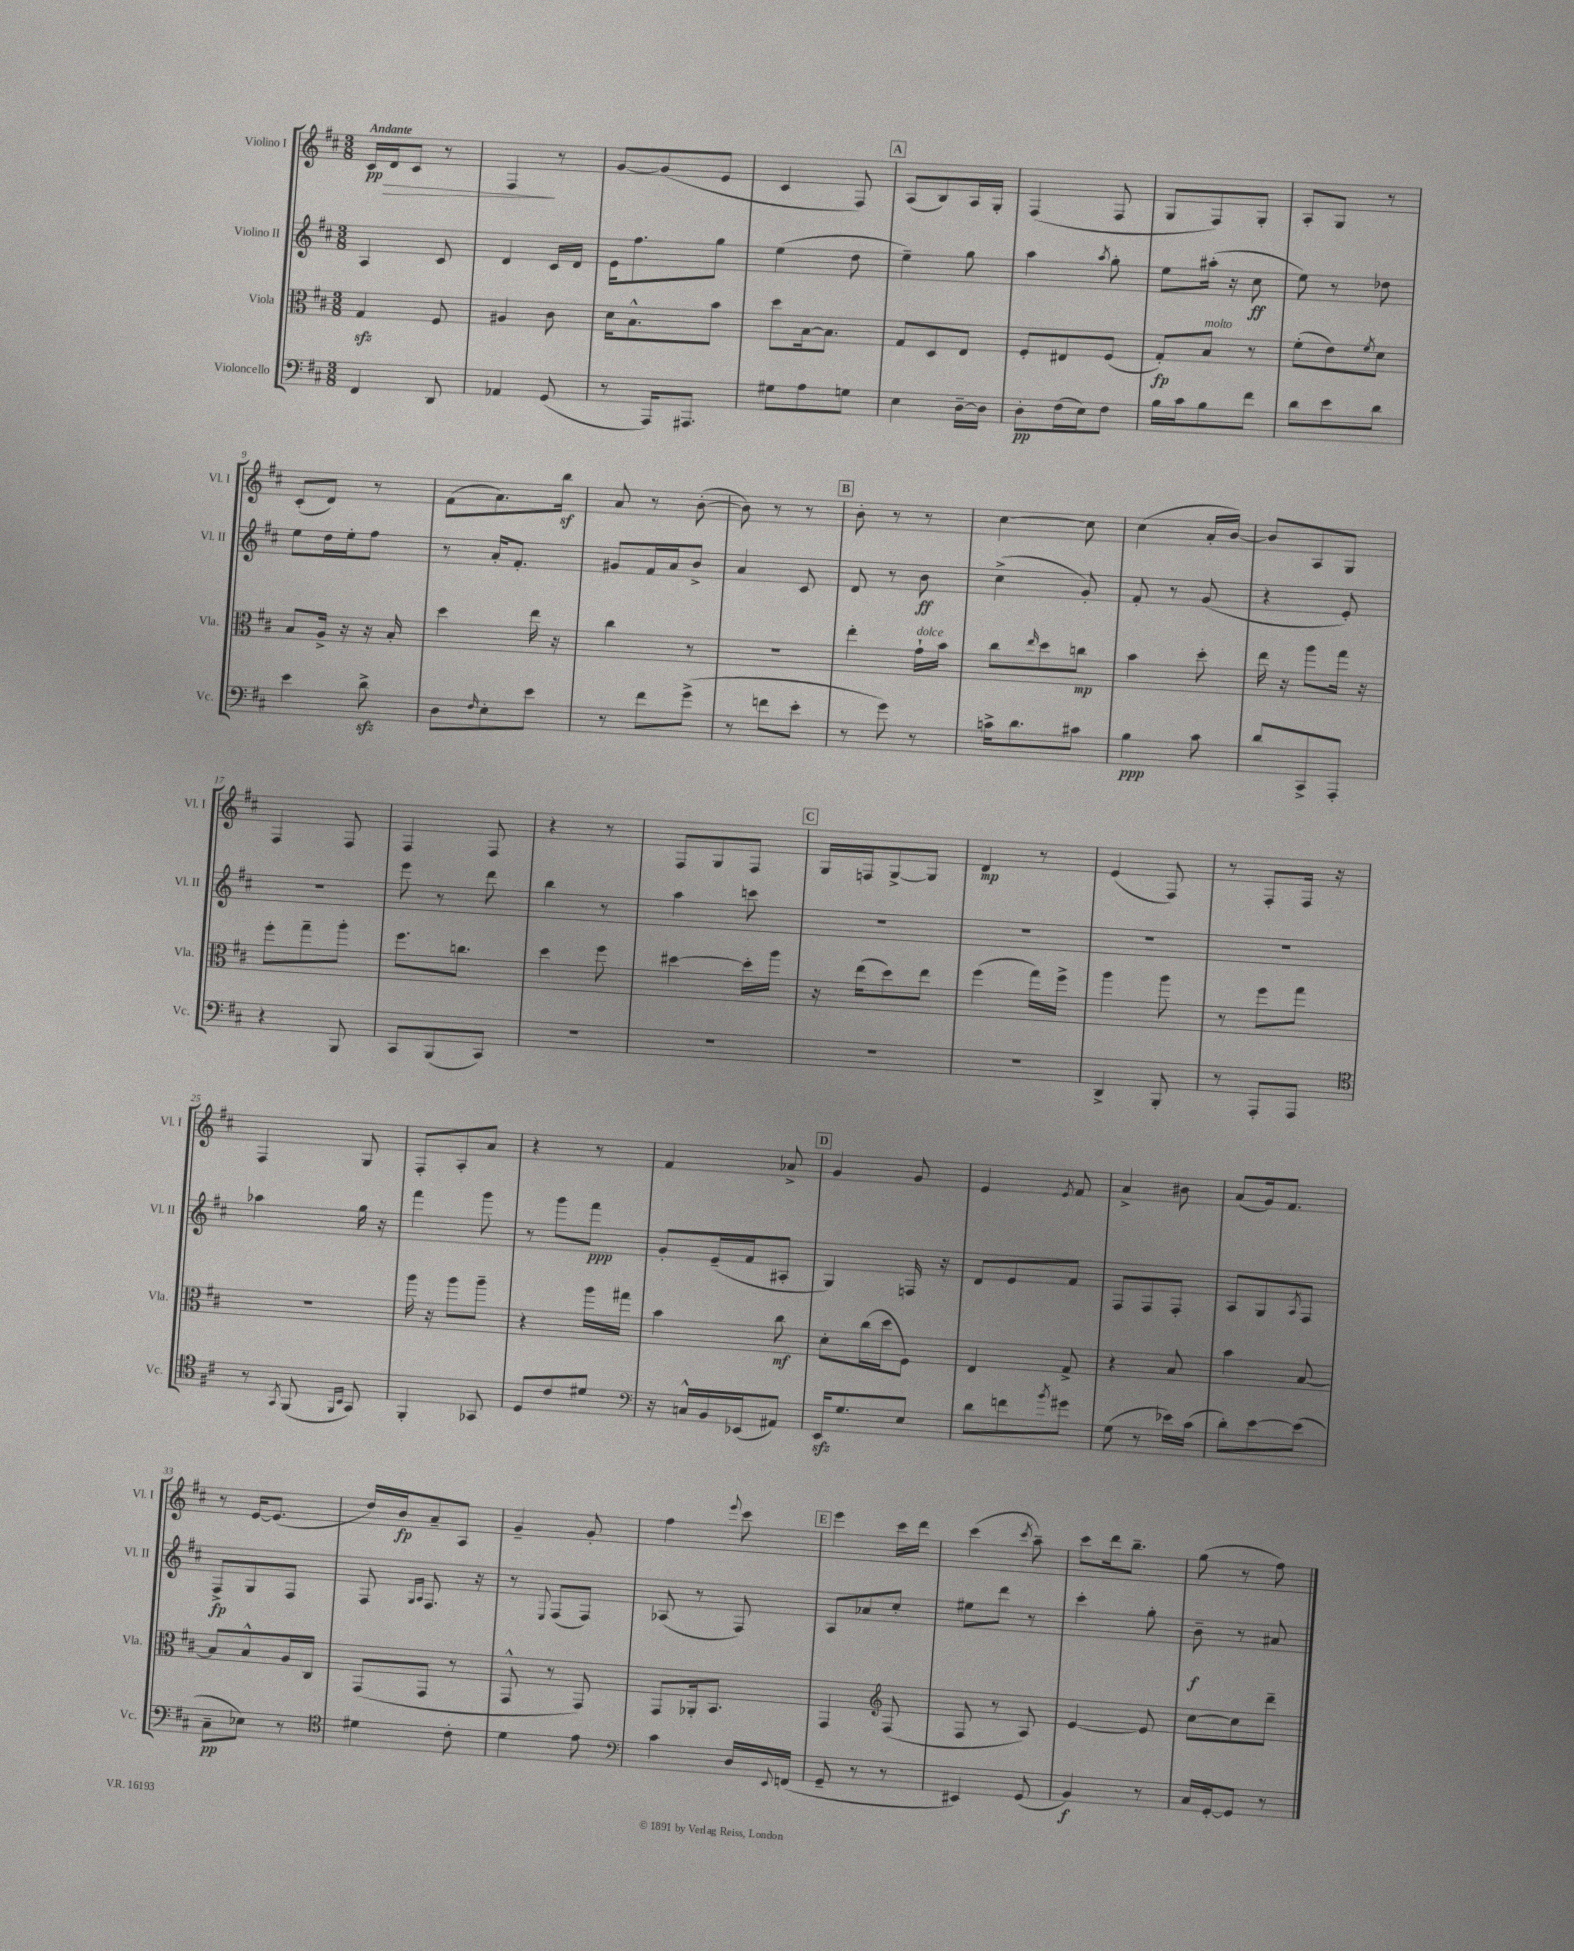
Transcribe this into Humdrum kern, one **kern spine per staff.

**kern	**dynam	**kern	**dynam	**kern	**dynam	**kern	**dynam
*part4	*part4	*part3	*part3	*part2	*part2	*part1	*part1
*staff4	*staff4	*staff3	*staff3	*staff2	*staff2	*staff1	*staff1
*I"Violoncello	*	*I"Viola	*	*I"Violino II	*	*I"Violino I	*
*I'Vc.	*	*I'Vla.	*	*I'Vl. II	*	*I'Vl. I	*
*clefF4	*	*clefC3	*	*clefG2	*	*clefG2	*
*k[f#c#]	*	*k[f#c#]	*	*k[f#c#]	*	*k[f#c#]	*
*M3/8	*	*M3/8	*	*M3/8	*	*M3/8	*
=1	=1	=1	=1	=1	=1	=1	=1
!	!	!	!	!	!	!LO:TX:a:B:t=Andante	!
!	!	!	!	!	!	!	!LO:HP:b
4FF#/	.	4Gzz/	.	4A/	.	16c#/LL	> pp
.	.	.	.	.	.	16d/J	.
.	.	.	.	.	.	8c#/J	.
8DD/	.	8F#/	.	8c#/	.	8r	.
=2	=2	=2	=2	=2	=2	=2	=2
4AA-X/	.	4A#X/	.	4d/	.	4F#/	.
(8GG/	.	8c#\	.	16c#/LL	.	8r	]
.	.	.	.	16d/JJ	.	.	.
=3	=3	=3	=3	=3	=3	=3	=3
8r	.	16d\KL	.	16e\KL	.	[8g/L	.
.	.	8.B^^\	.	8.ff#\	.	.	.
16AAA/KL)	.	.	.	.	.	(8g/]	.
8.AAA#X/J	.	.	.	.	.	.	.
.	.	8b\J	.	8gg\J	.	8e/J	.
=4	=4	=4	=4	=4	=4	=4	=4
8G#X\L	.	8dd\L	.	(4ee\	.	4c#/	.
8A\	.	[16B\k	.	.	.	.	.
.	.	8.B\J]	.	.	.	.	.
8Gn\J	.	.	.	8dd\	.	8F#/)	.
!!LO:REH:place=s1:t=A
=5	=5	=5	=5	=5	=5	=5	=5
4E\	.	8G/L	.	4ee~\)	.	(8A/L	.
.	.	8D/	.	.	.	8B/)	.
[16D~\LL	.	8E/J	.	8gg\	.	16A/L	.
16D\JJ]	.	.	.	.	.	16G'/JJ	.
=6	=6	=6	=6	=6	=6	=6	=6
8D'\L	pp	8F#'/L	.	4aa\	.	(4F#/	.
(16F#\L	.	8E#X/	.	.	.	.	.
16E\J)	.	.	.	.	.	.	.
.	.	.	.	8qaa/	.	.	.
8F#\J	.	(8F#/J	.	8gg'\	.	8F#/	.
=7	=7	=7	=7	=7	=7	=7	=7
16B\LL	.	8G'/L)	fp	8ee\L	.	8G/L	.
16c#\J	.	.	.	.	.	.	.
!	!	!LO:TX:a:i:t=molto	!	!	!	!	!
8B\	.	8B/J	.	(16aa#X'\Jk	.	8F#/)	.
.	.	.	.	16r	.	.	.
8f#\J	.	8r	.	8cc#\	ff	8G'/J	.
=8	=8	=8	=8	=8	=8	=8	=8
8d\L	.	(8f#'\L	.	8ee\)	.	8A'/L	.
8e\	.	8e\)	.	8r	.	8G/J	.
.	.	8qf#/	.	.	.	.	.
8d\J	.	8d\J	.	8dd-X\	.	8r	.
!!LO:LB:g=z
=9	=9	=9	=9	=9	=9	=9	=9
4e\	.	8B/L	.	8ee\L	.	(8c#'/L	.
.	.	16A^/Jk	.	16dd\L	.	8d/J)	.
.	.	16r	.	16ee'\J	.	.	.
8dzz^\	.	16r	.	8ff#\J	.	8r	.
.	.	16B'/	.	.	.	.	.
=10	=10	=10	=10	=10	=10	=10	=10
8D\L	.	4dd\	.	8r	.	(8f#\L	.
16qqF#/	.	.	.	.	.	.	.
8E'\	.	.	.	16a'/KL	.	8.a\)	.
.	.	.	.	8.f#'/J	.	.	.
8e\J	.	16ee\	.	.	.	.	.
.	.	16r	.	.	.	16bbz\Jk	.
=11	=11	=11	=11	=11	=11	=11	=11
8r	.	4cc#\	.	8g#X/L	.	8a/	.
8f#\L	.	.	.	16f#/L	.	8r	.
.	.	.	.	16a/J	.	.	.
(8g^\J	.	8r	.	8b^/J	.	([8b'\	.
=12	=12	=12	=12	=12	=12	=12	=12
8r	.	4.r	.	4a/	.	8b\])	.
8fn\L	.	.	.	.	.	8r	.
8e'\J	.	.	.	8c#/	.	8r	.
!!LO:REH:place=s1:t=B
=13	=13	=13	=13	=13	=13	=13	=13
8r	.	4ee'\	.	8d/	.	8b'\	.
8g\)	.	.	.	8r	.	8r	.
!	!	!LO:TX:a:i:t=dolce	!	!	!	!	!
8r	.	16g`\LL	.	8b\	ff	8r	.
.	.	16b\JJ	.	.	.	.	.
=14	=14	=14	=14	=14	=14	=14	=14
16cn^\KL	.	8cc#\L	.	(4cc#^\	.	[4cc#\	.
8.d\	.	.	.	.	.	.	.
.	.	16qqee/	.	.	.	.	.
.	.	8dd\	.	.	.	.	.
8c#X\J	.	8ccn\J	mp	8g'/)	.	8cc#\]	.
=15	=15	=15	=15	=15	=15	=15	=15
4B\	ppp	4b\	.	8f#'/	.	(4cc#\	.
.	.	.	.	8r	.	.	.
8c#\	.	8dd'\	.	(8g/	.	16a'/LL	.
.	.	.	.	.	.	[16b/JJ)	.
=16	=16	=16	=16	=16	=16	=16	=16
8d/L	.	16ee\	.	4r	.	8b/L]	.
.	.	16r	.	.	.	.	.
8CC#^/	.	8aa\L	.	.	.	8A/	.
8AAA'/J	.	16gg\Jk	.	8e'/)	.	8G/J	.
.	.	16r	.	.	.	.	.
!!LO:LB:g=z
=17	=17	=17	=17	=17	=17	=17	=17
4r	.	8ff#'\L	.	4.r	.	4F#/	.
.	.	8gg~\	.	.	.	.	.
8BBB/	.	8aa'\J	.	.	.	8F#/	.
=18	=18	=18	=18	=18	=18	=18	=18
8CC#/L	.	8.ff#\L	.	8eee\	.	4F#/	.
(8BBB/	.	.	.	8r	.	.	.
.	.	8.ccn\J	.	.	.	.	.
8CC#/J)	.	.	.	8ddd\	.	8F#/	.
=19	=19	=19	=19	=19	=19	=19	=19
4.r	.	4dd\	.	4bb\	.	4r	.
.	.	8ff#\	.	8r	.	8r	.
=20	=20	=20	=20	=20	=20	=20	=20
4.r	.	[4dd#X\	.	4aa\	.	8F#/L	.
.	.	.	.	.	.	8G/	.
.	.	16dd#'\LL]	.	8cccn\	.	8F#/J	.
.	.	16aa\JJ	.	.	.	.	.
!!LO:REH:place=s1:t=C
=21	=21	=21	=21	=21	=21	=21	=21
4.r	.	16r	.	4.r	.	16G/LL	.
.	.	(16ee\KL	.	.	.	16Fn/J	.
.	.	8dd\)	.	.	.	[8G^/	.
.	.	8ee\J	.	.	.	8G/J]	.
=22	=22	=22	=22	=22	=22	=22	=22
4.r	.	(4ff#\	.	4.r	.	4d/	mp
.	.	16gg\LL)	.	.	.	8r	.
.	.	16ff#^\JJ	.	.	.	.	.
=23	=23	=23	=23	=23	=23	=23	=23
4DD^/	.	4aa\	.	4.r	.	(4e/	.
8BBB'/	.	8aa\	.	.	.	8F#/)	.
=24	=24	=24	=24	=24	=24	=24	=24
8r	.	8r	.	4.r	.	8r	.
8AAA'/L	.	8ff#\L	.	.	.	8F#'/L	.
8AAA/J	.	8gg\J	.	.	.	16F#/Jk	.
.	.	.	.	.	.	16r	.
!!LO:LB:g=z
=25	=25	=25	=25	=25	=25	=25	=25
*clefC4	*	*	*	*	*	*	*
8r	.	4.r	.	4aa-X\	.	4F#/	.
8qGG/	.	.	.	.	.	.	.
(8FF#/	.	.	.	.	.	.	.
16qqFF#/LL	.	.	.	.	.	.	.
16qqBB/JJ	.	.	.	.	.	.	.
8GG/)	.	.	.	16gg\	.	8G/	.
.	.	.	.	16r	.	.	.
=26	=26	=26	=26	=26	=26	=26	=26
4FF#'/	.	16aa\	.	4fff#\	.	8F#'/L	.
.	.	16r	.	.	.	.	.
.	.	8aa\L	.	.	.	8A'/	.
8GG-X/	.	8aa~\J	.	8ggg\	.	8a/J	.
=27	=27	=27	=27	=27	=27	=27	=27
8D/L	.	4r	.	8r	.	4r	.
8c#/	.	.	.	8ggg\L	.	.	.
8d#X/J	.	16aa\LL	.	8fff#\J	ppp	8r	.
.	.	16gg#X\JJ	.	.	.	.	.
=28	=28	=28	=28	=28	=28	=28	=28
*clefF4	*	*	*	*	*	*	*
16r	.	4b\	.	8g'/L	.	4f#/	.
16Cn^^/LL	.	.	.	.	.	.	.
16BB/	.	.	.	(16e~/L	.	.	.
(16EE-X/J	.	.	.	16f#/J	.	.	.
8AA#X/J)	.	8cc#\	mf	8A#X'/J	.	8a-X^/	.
!!LO:REH:place=s1:t=D
=29	=29	=29	=29	=29	=29	=29	=29
16EEzz/KL	.	8d'\L	.	4G/)	.	4g/	.
8.G/	.	.	.	.	.	.	.
.	.	(16cc#\L	.	.	.	.	.
.	.	16dd\J	.	.	.	.	.
8E/J	.	8F#\J)	.	16Fn/	.	8g/	.
.	.	.	.	16r	.	.	.
=30	=30	=30	=30	=30	=30	=30	=30
8d\L	.	4E/	.	8d/L	.	4e/	.
8fn\	.	.	.	8e/	.	.	.
8qb/	.	.	.	.	.	8qe/	.
8g#X\J	.	8G^/	.	8f#/J	.	8f#/	.
=31	=31	=31	=31	=31	=31	=31	=31
(8G\	.	4r	.	8F#/L	.	4a^/	.
8r	.	.	.	8F#/	.	.	.
16e-X\LL)	.	8B/	.	8F#'/J	.	8b#X\	.
(16c#\JJ	.	.	.	.	.	.	.
=32	=32	=32	=32	=32	=32	=32	=32
8d'\L)	.	4b\	.	8A/L	.	(8a/L	.
[8e\	.	.	.	8G/	.	16g/k)	.
.	.	.	.	.	.	8.f#/J	.
.	.	.	.	8qA/	.	.	.
(8e\J]	.	[8B/	.	8F#/J	.	.	.
!!LO:LB:g=z
=33	=33	=33	=33	=33	=33	=33	=33
8C#~\L	pp	8B/L]	.	8F#^/L	fp	8r	.
8E-X\J)	.	8B^^/	.	8G/	.	[16e/KL	.
.	.	.	.	.	.	(8.e/J]	.
8r	.	16A/L	.	8F#/J	.	.	.
.	.	16C#/JJ	.	.	.	.	.
=34	=34	=34	=34	=34	=34	=34	=34
*clefC4	*	*	*	*	*	*	*
4d#X\	.	(8GG/L	.	8F#/	.	16dd/LL)	.
.	.	.	.	.	.	16b/J	fp
.	.	.	.	16qqG/LL	.	.	.
.	.	.	.	16qqA/JJ	.	.	.
.	.	8GG/J	.	8.F#/	.	8a~/	.
8c#'\	.	8r	.	.	.	8A/J	.
.	.	.	.	16r	.	.	.
=35	=35	=35	=35	=35	=35	=35	=35
4d\	.	8GG^^/	.	8r	.	4g~/	.
.	.	.	.	8qqE/	.	.	.
.	.	8r	.	(8F#/L	.	.	.
8e\	.	8GG/)	.	8F#/J)	.	8g'/	.
=36	=36	=36	=36	=36	=36	=36	=36
*clefF4	*	*	*	*	*	*	*
4c#\	.	8GG/L	.	(8A-X/	.	4ff#\	.
.	.	16AA-X'/k	.	8r	.	.	.
.	.	8.BB/J	.	.	.	.	.
.	.	.	.	.	.	8qqeee/	.
16D/LL	.	.	.	8F#/)	.	8ccc#\	.
8qqEE/	.	.	.	.	.	.	.
(16FFn/JJ	.	.	.	.	.	.	.
!!LO:REH:place=s1:t=E
=37	=37	=37	=37	=37	=37	=37	=37
8GG~/	.	4GG/	.	8A/L	.	4eee\	.
8r	.	.	.	8a-X/	.	.	.
*	*	*clefG2	*	*	*	*	*
8r	.	(8F#/	.	8cc#'/J	.	16ccc#\LL	.
.	.	.	.	.	.	16ddd\JJ	.
=38	=38	=38	=38	=38	=38	=38	=38
4EE#X/)	.	8F#/	.	8ee#X\L	.	(4ccc#\	.
.	.	8r	.	8ddd\J	.	.	.
.	.	.	.	.	.	8qccc#/	.
(8GG/	.	8A/)	.	8r	.	8aa~\)	.
=39	=39	=39	=39	=39	=39	=39	=39
4BB/)	f	[4e/	.	4ccc#'\	.	8ccc#\L	.
.	.	.	.	.	.	16ddd\k	.
.	.	.	.	.	.	8.bb~\J	.
8r	.	8e/]	.	8gg'\	.	.	.
=40	=40	=40	=40	=40	=40	=40	=40
16C#/LL	.	[8cc#\L	.	8b~\	f	(8gg\	.
[16GG'/J	.	.	.	.	.	.	.
8GG/J]	.	8cc#\]	.	8r	.	8r	.
8r	.	8ddd~\J	.	8a#X/	.	8ff#\)	.
==	==	==	==	==	==	==	==
*-	*-	*-	*-	*-	*-	*-	*-
